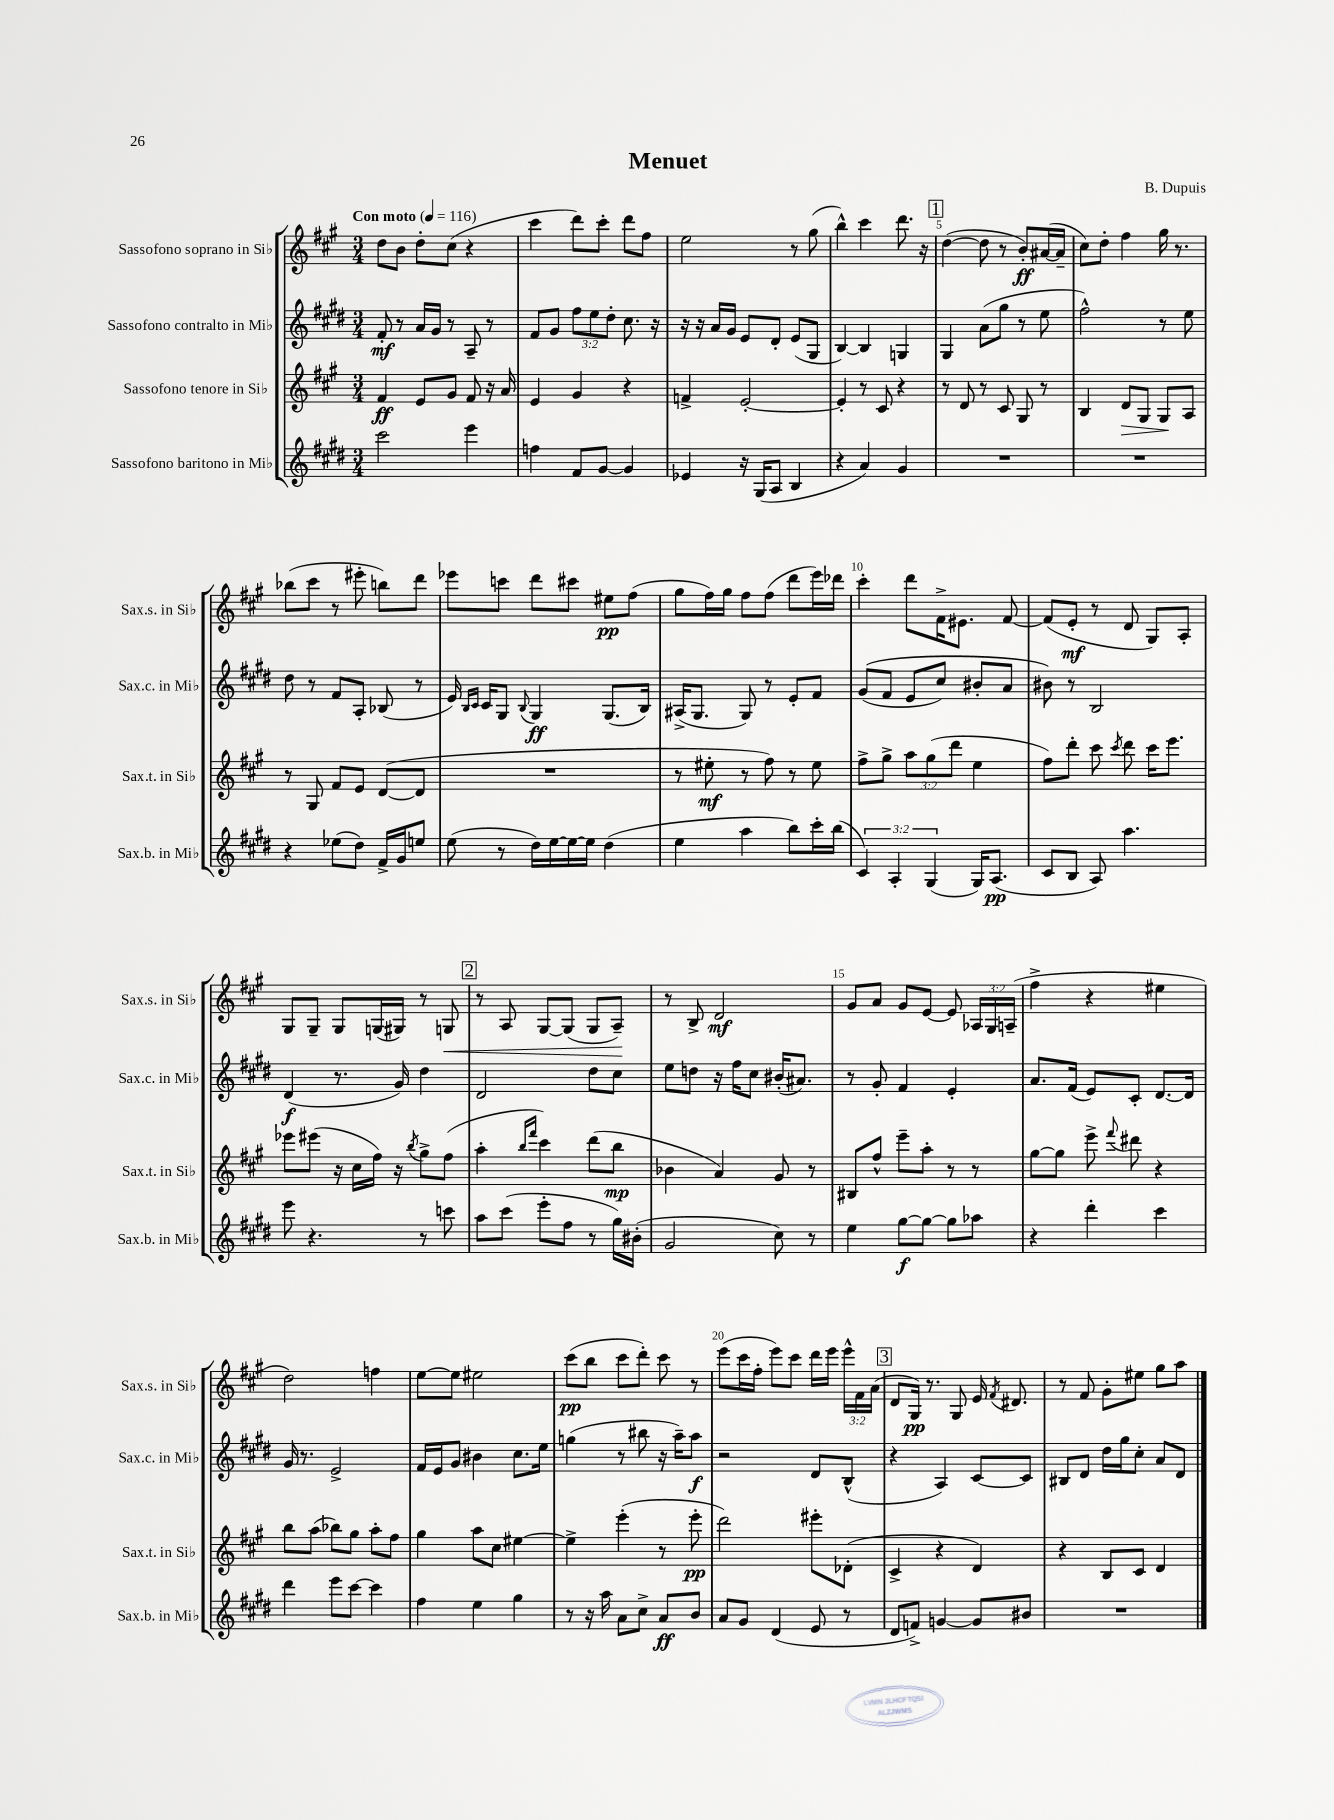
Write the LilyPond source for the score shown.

\header { title = "Menuet" composer = "B. Dupuis" }
<<
\new StaffGroup <<
\new Staff = "s0" \with { instrumentName = "Sassofono soprano in Sib" shortInstrumentName = "Sax.s. in Sib" } {
    \clef treble \key a \major \numericTimeSignature \time 3/4 \override Staff.TupletNumber.text = #tuplet-number::calc-fraction-text \tempo "Con moto" 4 = 116
    \autoBeamOff d''8[ b'8] d''8[-. cis''8]( r4 |
    cis'''4 d'''8[) cis'''8]-. d'''8[ fis''8] |
    e''2 r8 gis''8( |
    b''4-^) cis'''4 d'''8. r16 |
    \mark \markup { \box "1" } d''4~( d''8 r8 b'8[-.\ff) ais'16~( ais'16]-- |
    cis''8[) d''8]-. fis''4 gis''16 r8. |
    bes''8[( cis'''8] r8 eis'''8-. b''8[) d'''8] |
    ees'''8[ c'''8] d'''8[ cis'''8] eis''8[\pp fis''8]( |
    gis''8[ fis''16) gis''16] fis''8[ fis''8]( d'''8[ e'''16) des'''16] |
    cis'''4-. d'''8[ fis'16-> eis'8.] fis'8~ |
    fis'8[( e'8]-.\mf r8 d'8 gis8[) a8]-. |
    gis8[ gis8]-- gis8[ g16( gis16]) r8 g8\< |
    \mark \markup { \box "2" } r8 a8 gis8[~ gis8]( gis8[ a8]--\!) |
    r8 b8-> d'2\mf |
    gis'8[ a'8] gis'8[ e'8]~ e'8 \tuplet 3/2 { aes16[ gis16 a16]--( } |
    fis''4-> r4 eis''4 |
    d''2) f''4 |
    e''8[~ e''8] eis''2 |
    cis'''8[\pp( b''8] cis'''8[ d'''8]-.) cis'''8 r8 |
    e'''8[( cis'''16 fis''16]-. e'''8[) cis'''8] d'''16[ e'''16] \tuplet 3/2 { e'''16[-^ fis'16 a'16]( } |
    \mark \markup { \box "3" } d'8[ gis16]\pp) r8. gis8 e'16 \acciaccatura { fis'8 } dis'8. |
    r8 fis'8 gis'8[-. eis''8] gis''8[ a''8] \bar "|." |
}
\new Staff = "s1" \with { instrumentName = "Sassofono contralto in Mib" shortInstrumentName = "Sax.c. in Mib" } {
    \clef treble \key e \major \numericTimeSignature \time 3/4 \override Staff.TupletNumber.text = #tuplet-number::calc-fraction-text
    \autoBeamOff fis'8-.\mf r8 a'16[ gis'16] r8 a8-- r8 |
    fis'8[ gis'8] \tuplet 3/2 { fis''8[ e''8 dis''8]-. } cis''8. r16 |
    r16 r16 a'16[ gis'16] e'8[ dis'8]-. e'8[( gis8] |
    b4~) b4 g4 |
    \mark \markup { \box "1" } gis4 a'8[( gis''8] r8 e''8 |
    fis''2-^) r8 e''8 |
    dis''8 r8 fis'8[ a8]-. bes8( r8 |
    e'16) \grace { b16[ cis'16] } cis'16[ gis8] \appoggiatura { b8 } gis4\ff gis8.[( b16]) |
    ais16[->( gis8.] gis8) r8 e'8[-. fis'8] |
    gis'8[(\( fis'8] e'8[ cis''8]) bis'8[-. a'8] |
    bis'8\) r8 b2 |
    dis'4\f( r8. gis'16) dis''4 |
    \mark \markup { \box "2" } dis'2 dis''8[ cis''8] |
    e''8[ d''8] r16 fis''16[ cis''8] bis'16[-.( ais'8.]) |
    r8 gis'8-. fis'4 e'4-. |
    a'8.[ fis'16]( e'8[) cis'8]-. dis'8.[~ dis'16] |
    gis'16 r8. e'2-> |
    fis'16[ e'16 gis'8] bis'4 cis''8.[ e''16] |
    g''4( r8 bis''8 r16 a''16[--) a''8]\f |
    r2 dis'8[ b8]-^( |
    \mark \markup { \box "3" } r4 a4) cis'8[~ cis'8] |
    bis8[ dis'8] dis''16[ gis''16 cis''8]-. a'8[ dis'8] \bar "|." |
}
\new Staff = "s2" \with { instrumentName = "Sassofono tenore in Sib" shortInstrumentName = "Sax.t. in Sib" } {
    \clef treble \key a \major \numericTimeSignature \time 3/4 \override Staff.TupletNumber.text = #tuplet-number::calc-fraction-text
    \autoBeamOff fis'4\ff e'8[ gis'8] fis'8 r16 a'16 |
    e'4 gis'4 r4 |
    f'4-> e'2~-. |
    e'4-. r8 cis'8 r4 |
    \mark \markup { \box "1" } r8 d'8 r8 cis'8 gis8 r8 |
    b4 d'8[\> gis8] gis8[\! a8] |
    r8 gis8 fis'8[ e'8] d'8[~( d'8] |
    R2. |
    r8 eis''8-.\mf r8 fis''8) r8 eis''8 |
    fis''8[-> gis''8]-> \tuplet 3/2 { a''8[ gis''8( d'''8] } e''4 |
    fis''8[) d'''8]-. cis'''8 \acciaccatura { cis'''8 } d'''8 cis'''16[ e'''8.] |
    ees'''8[ eis'''8]( r16 cis''16[ fis''16]) r16 \acciaccatura { b''8 } gis''8[-> fis''8]( |
    \mark \markup { \box "2" } a''4-. \grace { b''16[ fis'''16] } cis'''4) d'''8[( b''8]\mp |
    bes'4 a'4) gis'8 r8 |
    bis8[ fis''8]-^ e'''8[-- a''8]-. r8 r8 |
    gis''8[~ gis''8] e'''8-> \appoggiatura { fis'''8 } dis'''8 r4 |
    b''8[ a''8]( bes''8[) gis''8] a''8[-. fis''8] |
    gis''4 a''8[ cis''8] eis''4~ |
    eis''4-> e'''4-.( r8 e'''8-.\pp |
    d'''2) eis'''8[-. des'8]-.( |
    \mark \markup { \box "3" } cis'4-> r4 d'4) |
    r4 b8[ cis'8] d'4 \bar "|." |
}
\new Staff = "s3" \with { instrumentName = "Sassofono baritono in Mib" shortInstrumentName = "Sax.b. in Mib" } {
    \clef treble \key e \major \numericTimeSignature \time 3/4 \override Staff.TupletNumber.text = #tuplet-number::calc-fraction-text
    \autoBeamOff cis'''2 e'''4 |
    f''4 fis'8[ gis'8]~ gis'4 |
    ees'4 r16 gis16[( a8] b4 |
    r4 a'4) gis'4 |
    \mark \markup { \box "1" } R2. |
    R2. |
    r4 ees''8[( dis''8]) fis'16[-> gis'16 e''8] |
    e''8( r8 dis''16[) e''16~ e''16~ e''16] dis''4( |
    e''4 a''4 b''8[) cis'''16-. b''16]( |
    \tuplet 3/2 { cis'4) a4-. gis4( } gis16[) a8.]\pp( |
    cis'8[ b8] a8) a''4. |
    e'''8 r4. r8 c'''8 |
    \mark \markup { \box "2" } a''8[ cis'''8]( e'''8[-. fis''8] r8 gis''16[) bis'16]-.( |
    gis'2 cis''8) r8 |
    e''4 gis''8[~\f gis''8]~ gis''8[ aes''8] |
    r4 dis'''4-. cis'''4 |
    dis'''4 e'''8[ cis'''8]~ cis'''4 |
    fis''4 e''4 gis''4 |
    r8 r16 a''16 a'8[ cis''8]-> a'8[\ff b'8] |
    a'8[ gis'8] dis'4( e'8 r8 |
    \mark \markup { \box "3" } dis'8[ f'8]->) g'4~ g'8[ bis'8] |
    R2. \bar "|." |
}
>>
>>
\layout { \context { \Score \override BarNumber.break-visibility = ##(#f #t #t) barNumberVisibility = #(every-nth-bar-number-visible 5) } }
